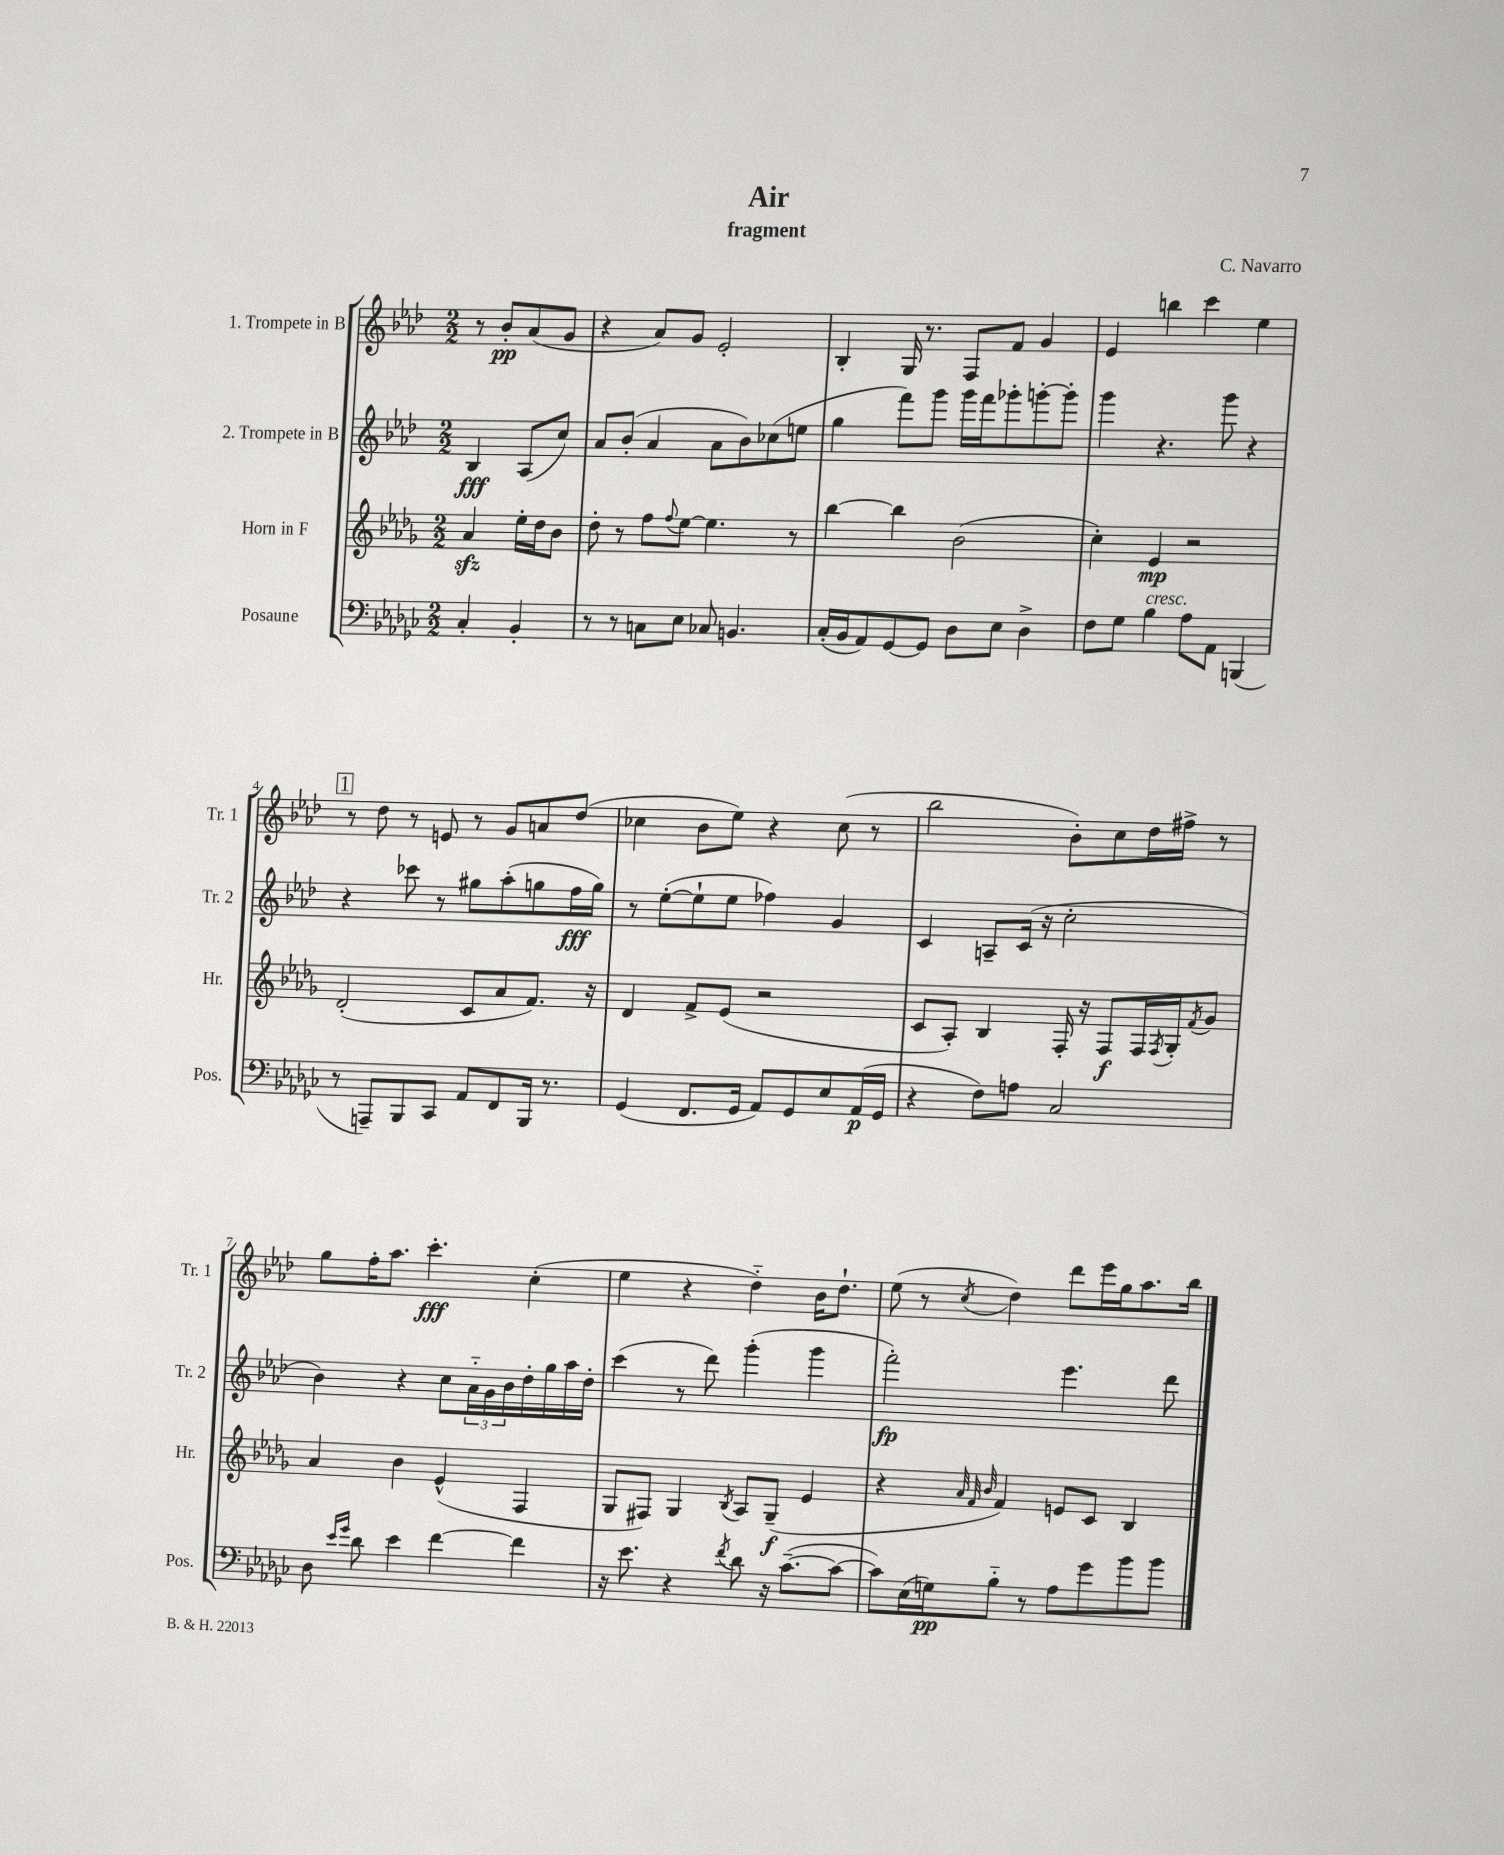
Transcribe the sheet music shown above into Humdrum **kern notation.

**kern	**kern	**kern	**kern
*staff4	*staff3	*staff2	*staff1
*clefF4	*clefG2	*clefG2	*clefG2
*k[b-e-a-d-g-c-]	*k[b-e-a-d-g-]	*k[b-e-a-d-]	*k[b-e-a-d-]
*M2/2	*M2/2	*M2/2	*M2/2
4C-'/	4a-/	4B-/	8r
.	.	.	8b-'/L
4BB-'/	16ee-'\LL	(8A-/L	(8a-/
.	16dd-\J	.	.
.	8b-\J	8cc/J)	8g/J
=	=	=	=
8r	8dd-'\	8a-/L	4r
8r	8r	(8b-'/J	.
8C\L	8ff\L	4a-/	8a-/L)
.	8qqff/	.	.
8E-\J	[8ee-\J	.	8g/J
8C-/	4.ee-\]	8a-\L	2e-'/
4.BB/	.	8b-\)	.
.	.	(8cc-\	.
.	8r	8ee\J	.
=	=	=	=
(16C-'/LL	[4bb-\	4gg\	4B-'/
16BB-/J	.	.	.
8AA-/)	.	.	.
[8GG-/	4bb-\]	8fff\L)	16G/
.	.	.	8.r
8GG-/]J	.	8ggg\J	.
8D-\L	(2b-\	16ggg\LL	8F/L
.	.	16fff\J	.
8E-\J	.	8ggg-'\	8f/J
4D-^\	.	[8ggg'\	4g/
.	.	8ggg'\]J	.
=	=	=	=
8F\L	4cc'\)	4ggg\	4e-/
8G-\J	.	.	.
4B-\	4e-/	4.r	4bb\
8A-\L	2r	.	4ccc\
8AA-\J	.	8ggg\	.
(4BBB/	.	4r	4ee-\
=	=	=	=
8r	(2d-'/	4r	8r
8AAA~/L)	.	.	8dd-\
8BBB-/	.	8ccc-\	8r
8CC-/J	.	8r	8e/
8AA-/L	8c/L	8gg#\L	8r
8FF/	8a-/	(8aa-'\	8g/L
16BBB-/Jk	8.f/J)	8gg\	8a/
8.r	.	.	.
.	.	16ff\L	(8dd-/J
.	16r	16gg\JJ)	.
=	=	=	=
(4GG-/	4d-/	8r	4cc-\
.	.	([8ee-'\L	.
8.FF/L	8f^/L	8ee-`\]	8b-\L
.	(8e-/J	8ee-\J	8ee-\J)
16GG-/Jk	.	.	.
8AA-/L)	2r	4ff-\)	4r
8GG-/	.	.	.
8E-/	.	4g/	(8cc-\
(16AA-/L	.	.	8r
16GG-/JJ	.	.	.
=	=	=	=
4r	8c/L	4c/	2bb-\
.	8A-'/J)	.	.
8F\L)	4B-/	8A~/L	.
8A\J	.	(16c/Jk	.
.	.	16r	.
2C-/	16F'/	2cc'\	8b-'\L)
.	16r	.	.
.	8F/L	.	8cc\
.	16F/L	.	16dd-\L
.	8qF/	.	.
.	16G-'/J	.	16ff#^\JJ
.	8qf/	.	.
.	8g-/J	.	8r
=	=	=	=
8D-\	4a-/	4b-\)	8gg\L
16qqe-/LL	.	.	.
16qqg-/JJ	.	.	.
8d-\	.	.	16ff'\K
.	.	.	8.aa-\J
4e-\	4b-\	4r	.
.	.	.	4.ccc'\
[4f\	(4e-^^/	8cc\L	.
.	.	24a-'~\L	.
.	.	24g\	.
.	.	24b-\	.
4f\]	4F/	16dd-'\	(4cc'\
.	.	16gg\	.
.	.	16aa-\	.
.	.	16dd-'\JJ	.
=	=	=	=
16r	8G-/L	(4ccc\	4ee-\
8.e-\	.	.	.
.	8F#/J)	.	.
4r	4G-/	8r	4r
.	.	8ddd-\)	.
8qf/	8qB-/	.	.
8d-\	8A-/L	(4ggg'\	4dd-'~\)
16r	(8G-~/J	.	.
([8.c-~\L	.	.	.
.	4e-/	4ggg\	16b-\LK
.	.	.	8.dd-`\J
8c-\_J	.	.	.
=	=	=	=
8c-\]L)	4r	2fff'\)	(8ee-\
(16E-\L	.	.	8r
16G\J)	.	.	.
.	32qqa-/	.	.
.	32qqf/	.	.
.	32qqb-/	.	8qcc/
8B-'~\J	4f/)	.	4dd-\)
8r	.	.	.
8A-\L	8e/L	4.eee-\	8ddd-\L
8g-\	8c/J	.	16eee-\L
.	.	.	16gg\J
8b-\	4B-/	.	8.aa-\
8b-\J	.	8ddd-\	.
.	.	.	16bb-\Jk
==	==	==	==
*-	*-	*-	*-
